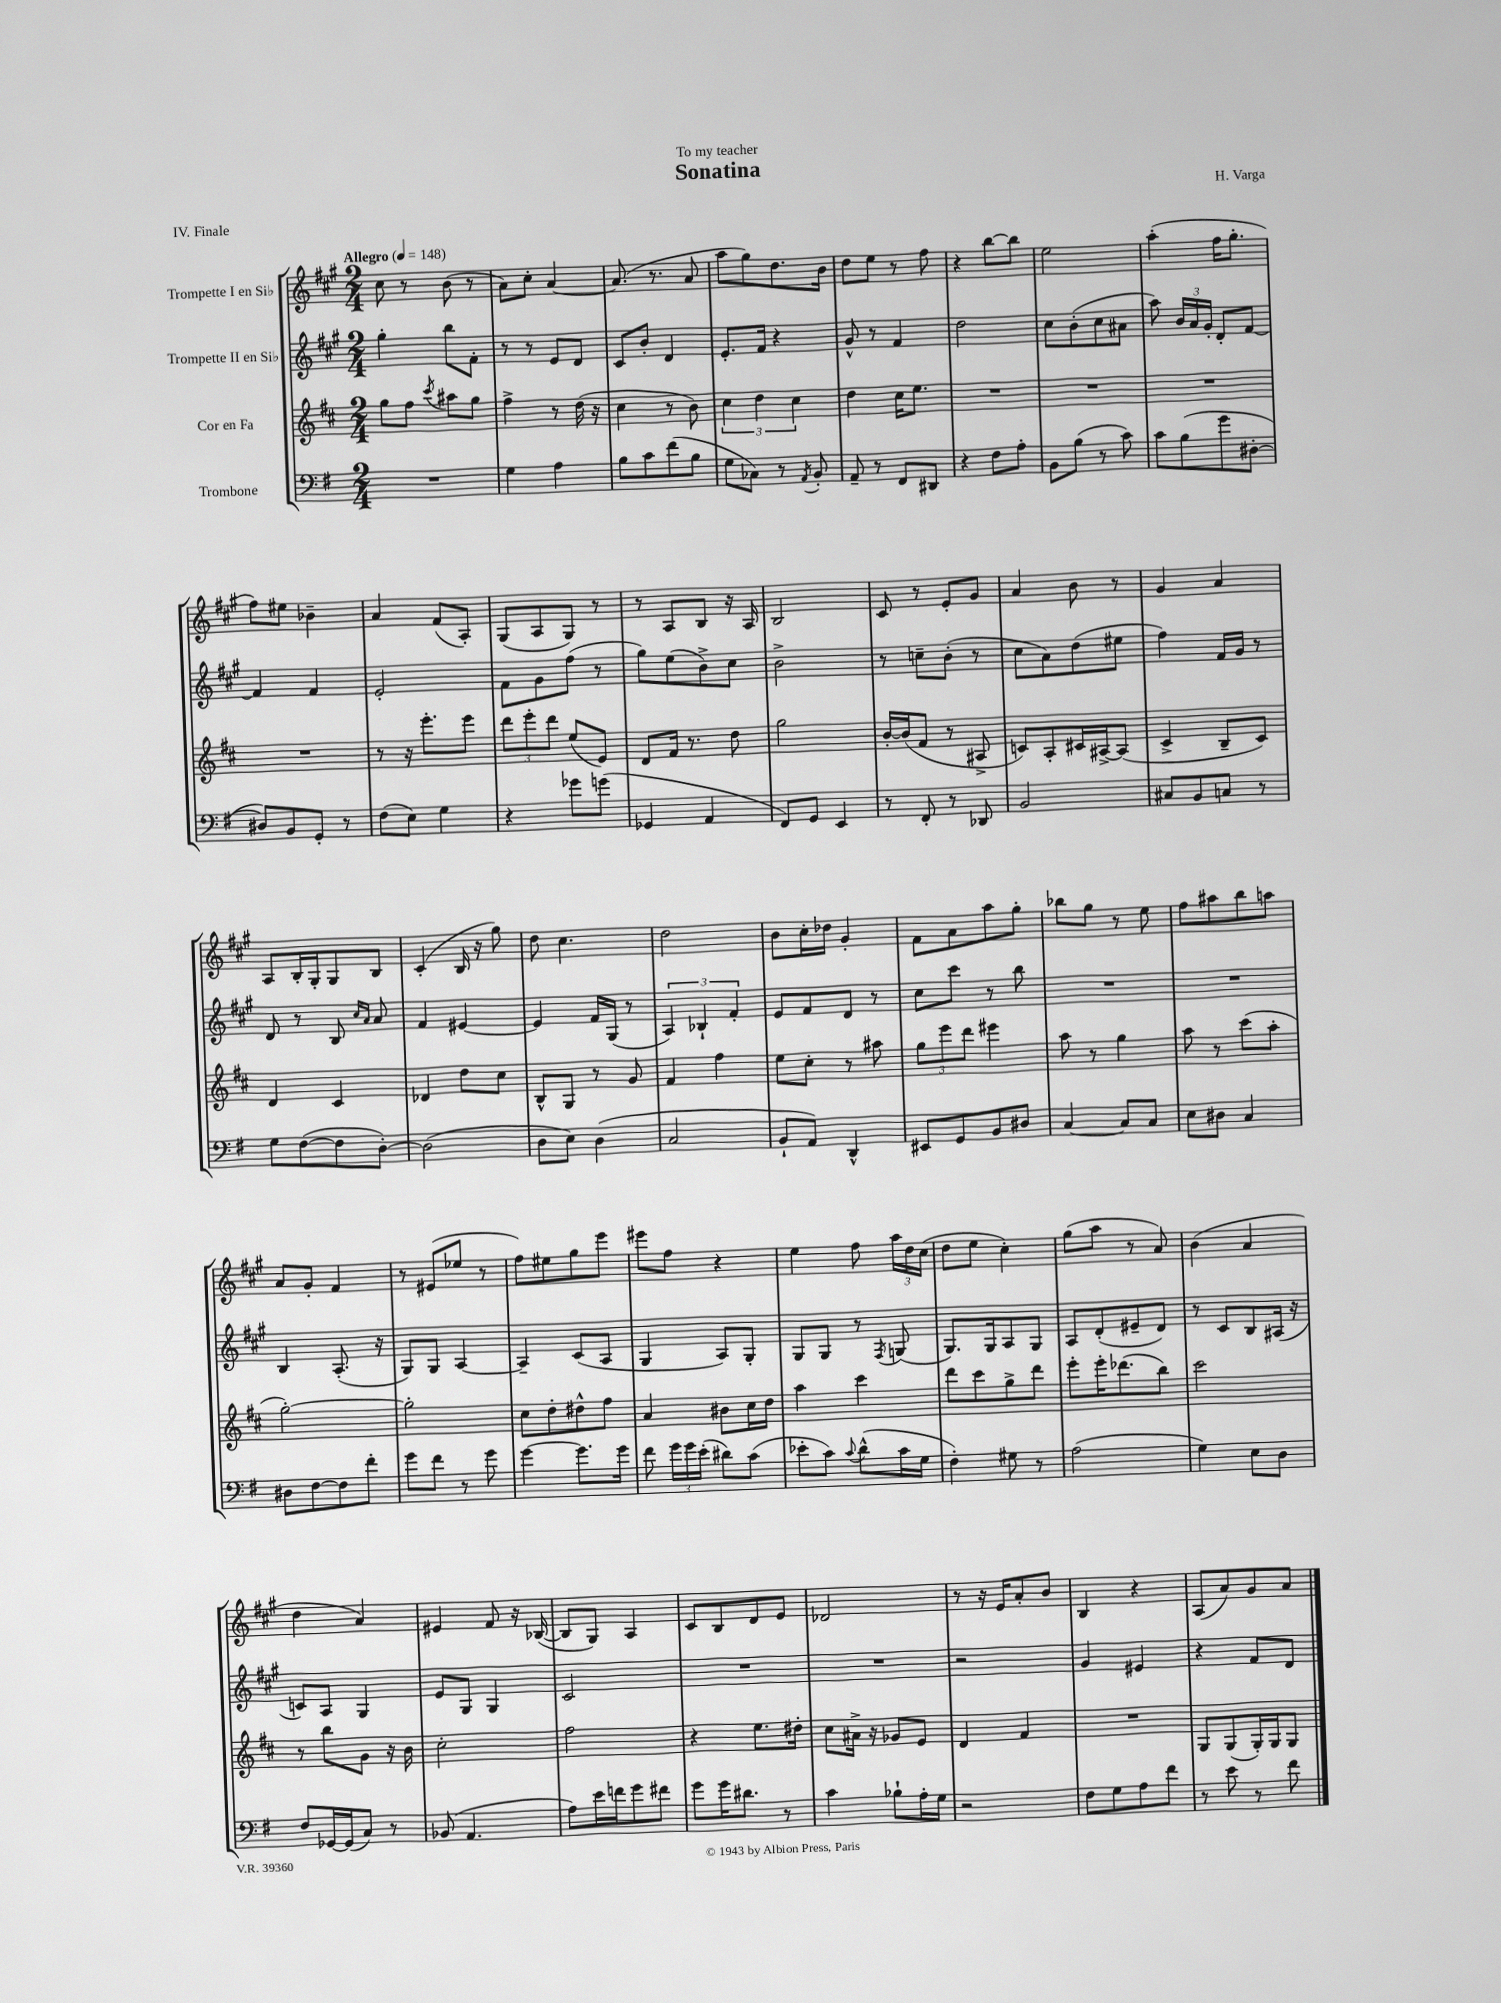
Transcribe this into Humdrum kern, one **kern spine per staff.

**kern	**kern	**kern	**kern
*staff4	*staff3	*staff2	*staff1
*clefF4	*clefG2	*clefG2	*clefG2
*k[f#]	*k[f#c#]	*k[f#c#g#]	*k[f#c#g#]
*M2/4	*M2/4	*M2/4	*M2/4
*MM148	*MM148	*MM148	*MM148
2r	8gg	4gg#'	8cc#
.	8ff#	.	8r
.	8qccc#	.	.
.	8aa#	8bb	(8b
.	8gg	8f#'	8r
=	=	=	=
4G	4ff#^	8r	8a)
.	.	8r	8cc#'
4A	8r	8e	[4a
.	(16dd	8d	.
.	16r	.	.
=	=	=	=
8B	4cc#	8c#	(8.a]
8c	.	8b'	.
.	.	.	8.r
(8f#	8r	4d	.
8B	8b)	.	8a
=	=	=	=
8G	6cc#	8.e'	8aa
8C-)	.	.	8gg#)
.	6dd	.	.
.	.	16f#	.
8r	.	4r	8.dd
.	6cc#	.	.
8qAA	.	.	.
8BB'	.	.	.
.	.	.	16b
=	=	=	=
8AA~	4dd	8g#^^	8dd
8r	.	8r	8ee
8FF#	16cc#	4f#	8r
.	8.ee	.	.
8DD#	.	.	8ff#
=	=	=	=
4r	2r	2dd	4r
8F#	.	.	[8bb
8A'	.	.	8bb]
=	=	=	=
8BB	2r	8cc#	2ee
(8B	.	(8b'	.
8r	.	8cc#	.
8c)	.	8a#	.
=	=	=	=
8c	2r	8aa)	(4aa'
(8B	.	24b	.
.	.	24a	.
.	.	24g#'	.
8g	.	8d'	16ff#
.	.	.	8.gg#'
[8D#'	.	[8f#	.
=	=	=	=
8D#])	2r	4f#]	8ff#)
8BB	.	.	8ee#
8GG'	.	4f#	4b-~
8r	.	.	.
=	=	=	=
(8F#	8r	2e'	4a
8E)	16r	.	.
.	8.eee'	.	.
4G	.	.	(8f#
.	8eee	.	8A')
=	=	=	=
4r	12ddd	8f#	(8G#
.	12eee'	.	.
.	.	8g#	8A
.	12ddd	.	.
8g-	(8ee	(8ff#	8G#)
(8g	8e)	8r	8r
=	=	=	=
4GG-	8d	8gg#)	8r
.	16f#	(8ee	8A
.	8.r	.	.
4AA	.	8b^)	8B
.	8dd	8cc#	16r
.	.	.	16A
=	=	=	=
8FF#)	2gg	2b^	2B
8GG	.	.	.
4EE	.	.	.
=	=	=	=
8r	[16b'	8r	8c#
.	(16b]	.	.
8FF#'	8f#	8cc~	8r
8r	8r	(8b'	8e'
8DD-	8A#^	8r	8g#
=	=	=	=
2BB	8c)	8cc#	4a
.	8A'	8a)	.
.	16c#	(8dd	8b
.	[16A#^	.	.
.	(8A#]	8ee#	8r
=	=	=	=
8C#	4c#^	4ff#)	4g#
8BB	.	.	.
8C	8B~	16f#	4a
.	.	16g#	.
8r	8c#)	8r	.
=	=	=	=
8G	4d	8d	8A
([8F#	.	8r	16B'
.	.	.	16G#'
8F#]	4c#	8B	8G#
.	.	16qqcc#	.
.	.	16qqa	.
[8D')	.	8a	8B
=	=	=	=
(2D]	4d-	4f#	(4c#'
.	8dd	[4e#	16B
.	.	.	16r
.	8cc#	.	8gg#)
=	=	=	=
8D	8B^^	4e#]	8dd
8E)	8G	.	4.cc#
(4D	8r	16f#	.
.	.	(16G#	.
.	8g	8r	.
=	=	=	=
2C	4f#	6A)	2dd
.	.	6B-`	.
.	4ff#	.	.
.	.	6f#'	.
=	=	=	=
8BB`	8ee	8e	8b
8AA)	8cc#'	8f#	16cc#'
.	.	.	16dd-
4DD^^	8r	8d	4g#'
.	8aa#	8r	.
=	=	=	=
8EE#	12gg	8cc#	8f#
.	12eee	.	.
8GG	.	8ccc#	8a
.	12ddd	.	.
8BB	4eee#	8r	8aa
8D#	.	8bb	8gg#'
=	=	=	=
[4C	8aa	2r	8bb-
.	8r	.	8gg#
8C]	4gg	.	8r
8C	.	.	8ee
=	=	=	=
8E	8aa	2r	8ff#
8D#	8r	.	8aa#
4C	(8ccc#	.	8bb
.	8aa'	.	8aa
=	=	=	=
8D#	[2gg')	4B	8a
[8F#	.	.	8g#'
8F#]	.	(8.A'	4f#
8f#'	.	.	.
.	.	16r	.
=	=	=	=
8g	2gg']	8G#)	8r
8f#	.	8G#	(8e#
8r	.	[4A	8ee-
8g	.	.	8r
=	=	=	=
[4g	8cc#	4A~]	8ff#)
.	8dd'	.	8ee#
8.g]	8dd#^^	(8c#	8gg#
.	8ff#	8A	8eee
16g	.	.	.
=	=	=	=
8f#	4a	4G#	8eee#
24g	.	.	8ff#
24g	.	.	.
(24e'	.	.	.
8d#)	8b#	8A)	4r
(8c	16cc#	8G#'	.
.	16dd	.	.
=	=	=	=
8e-'	4aa	8G#	4ee
8c)	.	8G#	.
8qqc	.	.	.
(8d^^	4ccc#	8r	8ff#
.	.	8qF#	.
16c	.	(8G	24aa
.	.	.	24dd
16G	.	.	.
.	.	.	(24cc#
=	=	=	=
4F#')	8ddd	8.G#)	8dd
.	8ccc#	.	8ee
.	.	16G#	.
8G#	8gg^	8A	4cc#')
8r	8ddd	8G#	.
=	=	=	=
(2A	8eee'	8A	(8gg#
.	16eee'	(8d'	8aa
.	(8.ddd-	.	.
.	.	8e#~	8r
.	8bb)	8d)	8a)
=	=	=	=
4G)	2ccc#	8r	(4b
.	.	8c#	.
8E	.	8B	4a
8D	.	(16A#	.
.	.	16r	.
=	=	=	=
8F#	8r	8c)	4dd
[16GG-	8bb	8A	.
(16GG-]	.	.	.
8C)	8g	4G#	4a)
8r	16r	.	.
.	16b	.	.
=	=	=	=
(8BB-	2cc#'	8e	4e#
4.AA	.	8G#	.
.	.	4G#	8f#
.	.	.	16r
.	.	.	([16B-
=	=	=	=
8A)	2ff#	2c#	8B-]
16e	.	.	8G#)
16f	.	.	.
8g	.	.	4A
8f#	.	.	.
=	=	=	=
8g	4r	2r	8c#
16g	.	.	8B
8.d#	.	.	.
.	8.ee	.	8d
8r	.	.	8e
.	16dd#'	.	.
=	=	=	=
4c	8cc#	2r	2d-
.	16a#^	.	.
.	16r	.	.
8B-`	8g-	.	.
16A'	8e	.	.
16G	.	.	.
=	=	=	=
2r	4d	2r	8r
.	.	.	16r
.	.	.	16e
.	4f#	.	8a'
.	.	.	8b
=	=	=	=
8F#	2r	4g#	4B
8G	.	.	.
8A	.	4e#	4r
8f#	.	.	.
=	=	=	=
8r	8G	4r	(8A
8e	(8G	.	8a)
8r	16G')	8f#	8g#
.	16G	.	.
8f#	8G	8d	8a
==	==	==	==
*-	*-	*-	*-
